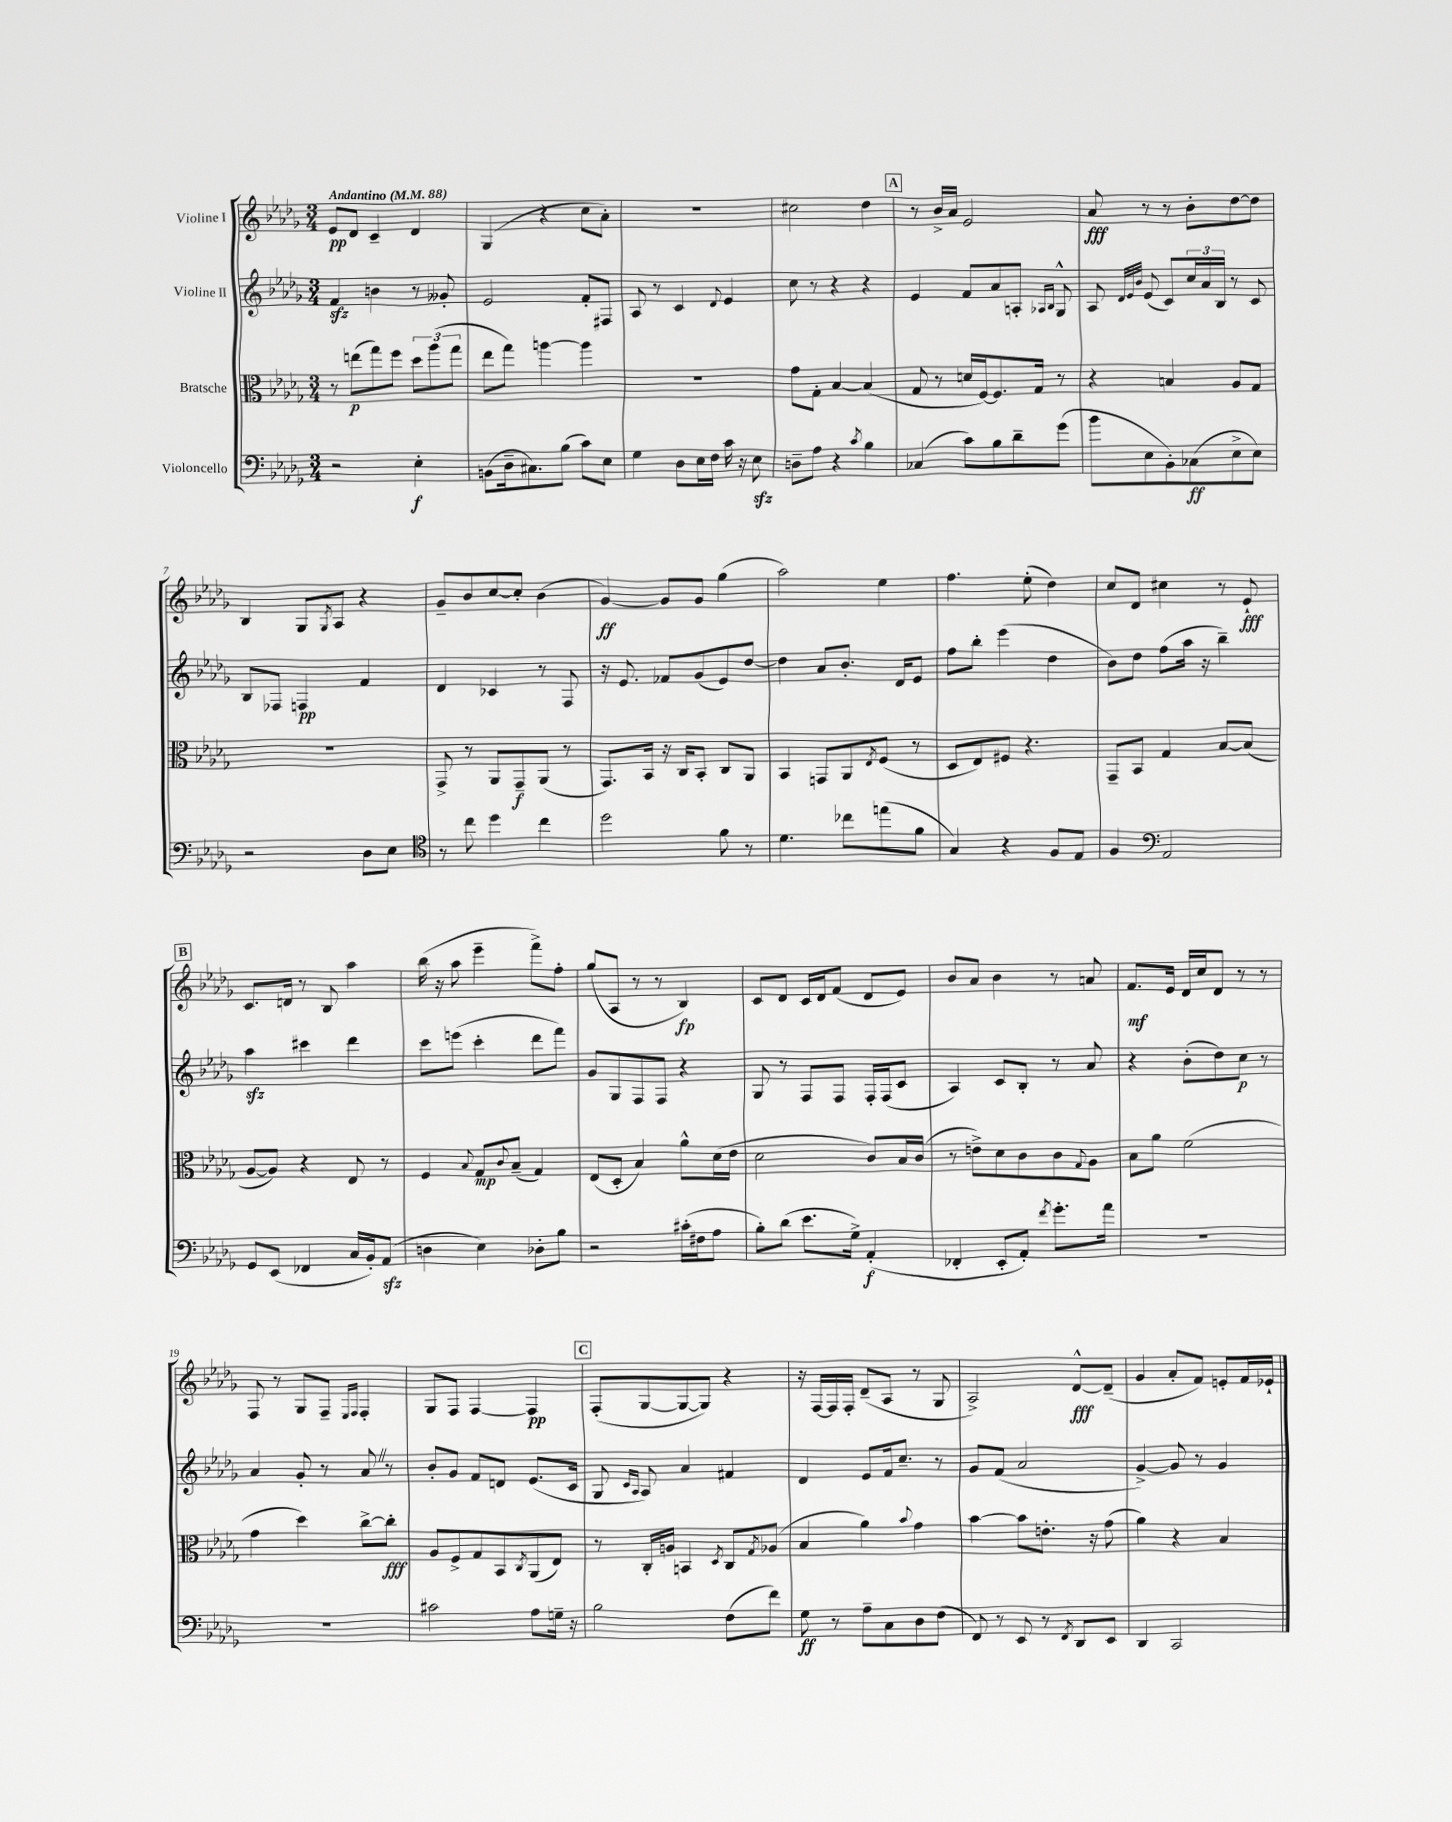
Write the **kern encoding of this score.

**kern	**kern	**kern	**kern
*staff4	*staff3	*staff2	*staff1
*clefF4	*clefC3	*clefG2	*clefG2
*k[b-e-a-d-g-]	*k[b-e-a-d-g-]	*k[b-e-a-d-g-]	*k[b-e-a-d-g-]
*M3/4	*M3/4	*M3/4	*M3/4
*MM88	*MM88	*MM88	*MM88
2r	8r	4f	8e-
.	(8ee	.	8d-
.	8gg-)	4b	4c~
.	8ff	.	.
4E-'	12dd-	8r	4d-
.	(12aa-	.	.
.	.	8g--'	.
.	12gg-	.	.
=	=	=	=
(8BB	8ee-	2e-	(4G-
16D-~	8gg-)	.	.
8.C#)	.	.	.
.	[4aa	.	4r
(8B-	.	.	.
8c)	4aa]	8f'	8cc
8E-	.	8F#	8a-')
=	=	=	=
4G-	2.r	8A-	2.r
.	.	8r	.
8D-	.	4c	.
16E-	.	.	.
16F	.	.	.
.	.	8qqd-	.
16c	.	4e-	.
16r	.	.	.
8E-	.	.	.
=	=	=	=
8D~	8g-	8cc	2cc#
8A-	8G-'	8r	.
4r	[4B-	4r	.
8qc	.	.	.
4B-	(4B-]	4r	4dd-
=	=	=	=
(4C-	8G-	4e-	8r
.	8r	.	16b-^
.	.	.	16a-
8c)	16d	8f	2e-
.	[16F)	.	.
8B-	8.F]	8a-	.
8d-~	.	8A'	.
.	16G-	.	.
.	.	16qqA-	.
.	.	16qqB-	.
(8g-	8r	8G-^^	.
=	=	=	=
8b-	4r	8A-	8a-
.	.	32qqd-	.
.	.	32qqe-	.
.	.	32qqb-	.
8E-	.	(8e-	8r
8BB-')	4B	8c)	8r
(8C-	.	24cc	8b-'
.	.	24a-	.
.	.	24B-	.
8E-^	8A-	8r	[8dd-
8E-)	8G-	8c	8dd-]
=	=	=	=
2r	2.r	8B-	4B-
.	.	8F-	.
.	.	4F	8G-
.	.	.	8qG-
.	.	.	8A-
8D-	.	4f	4r
8E-	.	.	.
=	=	=	=
*clefC4	*	*	*
8r	8GG-^	4d-	8g-~
8cc	8r	.	8b-
4dd-	8AA-	4c-	[8cc
.	8GG-~	.	8cc']
4cc	(8AA-	8r	(4b-
.	8r	8F	.
=	=	=	=
2dd-	8.GG-)	16r	[4g-)
.	.	8.e-	.
.	16BB-	.	.
.	16r	8f-	8g-]
.	16C	.	.
.	8BB-'	(8g-	8g-
8f	8C	8e-)	(4gg-
8r	8AA-	[8dd-	.
=	=	=	=
4.d-	4BB-	4dd-]	2aa-)
.	8GG	8a-	.
8cc-	8AA-	8.b-'	.
.	8qE-	.	.
(8ee	(8F	.	4ee-
.	.	16d-	.
8f	8r	8e-	.
=	=	=	=
4G-)	8D-	8ff	4.ff
.	8E-)	8bb-'	.
4r	8F#	(4eee-	.
.	4.r	.	(8ee-'
8F	.	4dd-	4dd-)
8E-	.	.	.
=	=	=	=
4F	8GG-~	8b-)	8cc
.	8BB-	8dd-	8d-
*clefF4	*	*	*
2AA-	4G-	(8ff	4cc#
.	.	16aa-	.
.	.	16r	.
.	[8B-	4bb-~)	8r
.	(8B-]	.	8e-`
=	=	=	=
8GG-	[8A-	4aa-	8.c
(8EE-	8A-])	.	.
.	.	.	16d
4FF-	4r	4ccc#	8r
.	.	.	8B-
16C	8E-	4ddd-	4aa-
16BB-')	.	.	.
(8AA-	8r	.	.
=	=	=	=
4D	4F	8ccc	(16bb-
.	.	.	16r
.	.	(8eee	8aa-
.	8qqB-	.	.
4E-)	8G-	4ccc'	4eee-~
.	8qqc	.	.
.	(8B-~	.	.
8D-'	4G-)	8ddd-	8fff^)
8B-	.	8fff)	8ff'
=	=	=	=
2r	(8E-	8g-	(8gg-
.	8D-'	8G-	8A-
.	4B-)	8F	8r
.	.	8F	8r
(16c#'	8a-^^	4r	4B-)
16F#	.	.	.
8A-	(16d-	.	.
.	16e-	.	.
=	=	=	=
8B-')	2d-	8G-	8c
(8d-	.	8r	8d-
8.e-	.	8F	16c
.	.	.	16d-
.	.	8F	(8f
16G-^)	.	.	.
(4AA-'	8c)	16F'	8d-
.	.	(16F	.
.	16B-	8c	8e-)
.	(16c	.	.
=	=	=	=
4FF-'	8r	4A-)	8b-
.	8e^)	.	8a-
8EE-'	8d-	8c	4b-
8AA-')	8c	8B-'	.
8qf	.	.	.
8.g-'	8c	8r	8r
.	8qqG-	.	.
.	8A-	8a-	8a
16a-	.	.	.
=	=	=	=
2.r	8B-	4r	8.f
.	8a-	.	.
.	.	.	16e-
.	(2f	(8b-'	16d-
.	.	.	16cc
.	.	8dd-)	8d-
.	.	8cc	8r
.	.	8r	8r
=	=	=	=
2.r	4g-	4a-	8F
.	.	.	8r
.	4dd-)	8g-'	8G-
.	.	8r	8F~
.	.	.	16qqE-
.	.	.	16qqF
.	[8cc^	8a-	4F'
.	8cc']	8r	.
=	=	=	=
2c#	8A-	8b-'	8G-
.	8F^	8g-	8F
.	8G-	8f	[4F
.	8BB-	8d	.
.	8qC	.	.
8A-	(8AA-	(8.e-	4F]
16G~	8E-)	.	.
16r	.	16c	.
=	=	=	=
2B-	8r	8G-	(8F'
.	.	16qqc	.
.	.	16qqA-	.
.	16C'	8A-)	[8G-
.	16A	.	.
.	4BB	4a-	8G-_
.	.	.	8G-])
.	8qD-	.	.
(8F	8C	4f#	4r
.	8qG-	.	.
8f)	(8A-	.	.
=	=	=	=
8G-	4B-	4d-	16r
.	.	.	[16F
8r	.	.	16F]
.	.	.	16F'
8A-~	4a-)	8e-	(8d-~
8C	.	16f	8A-
.	.	8.cc~	.
.	8qqb-	.	.
8D-	4g-	.	8r
(8F	.	8r	8G-
=	=	=	=
8FF)	[4b-	8g-	2A-^)
8r	.	(8f	.
8EE-	8b-]	2a-	.
8r	8.e'	.	.
8qFF	.	.	.
8DD-	.	.	[8d-^^
.	16r	.	.
8EE-	(8g-	.	(8d-~]
=	=	=	=
4DD-	4a-)	[4g-^)	4g-
2CC	4r	8g-]	8a-'
.	.	8r	8f)
.	4B-	4g-	8e'
.	.	.	16f
.	.	.	16e-`
==	==	==	==
*-	*-	*-	*-
